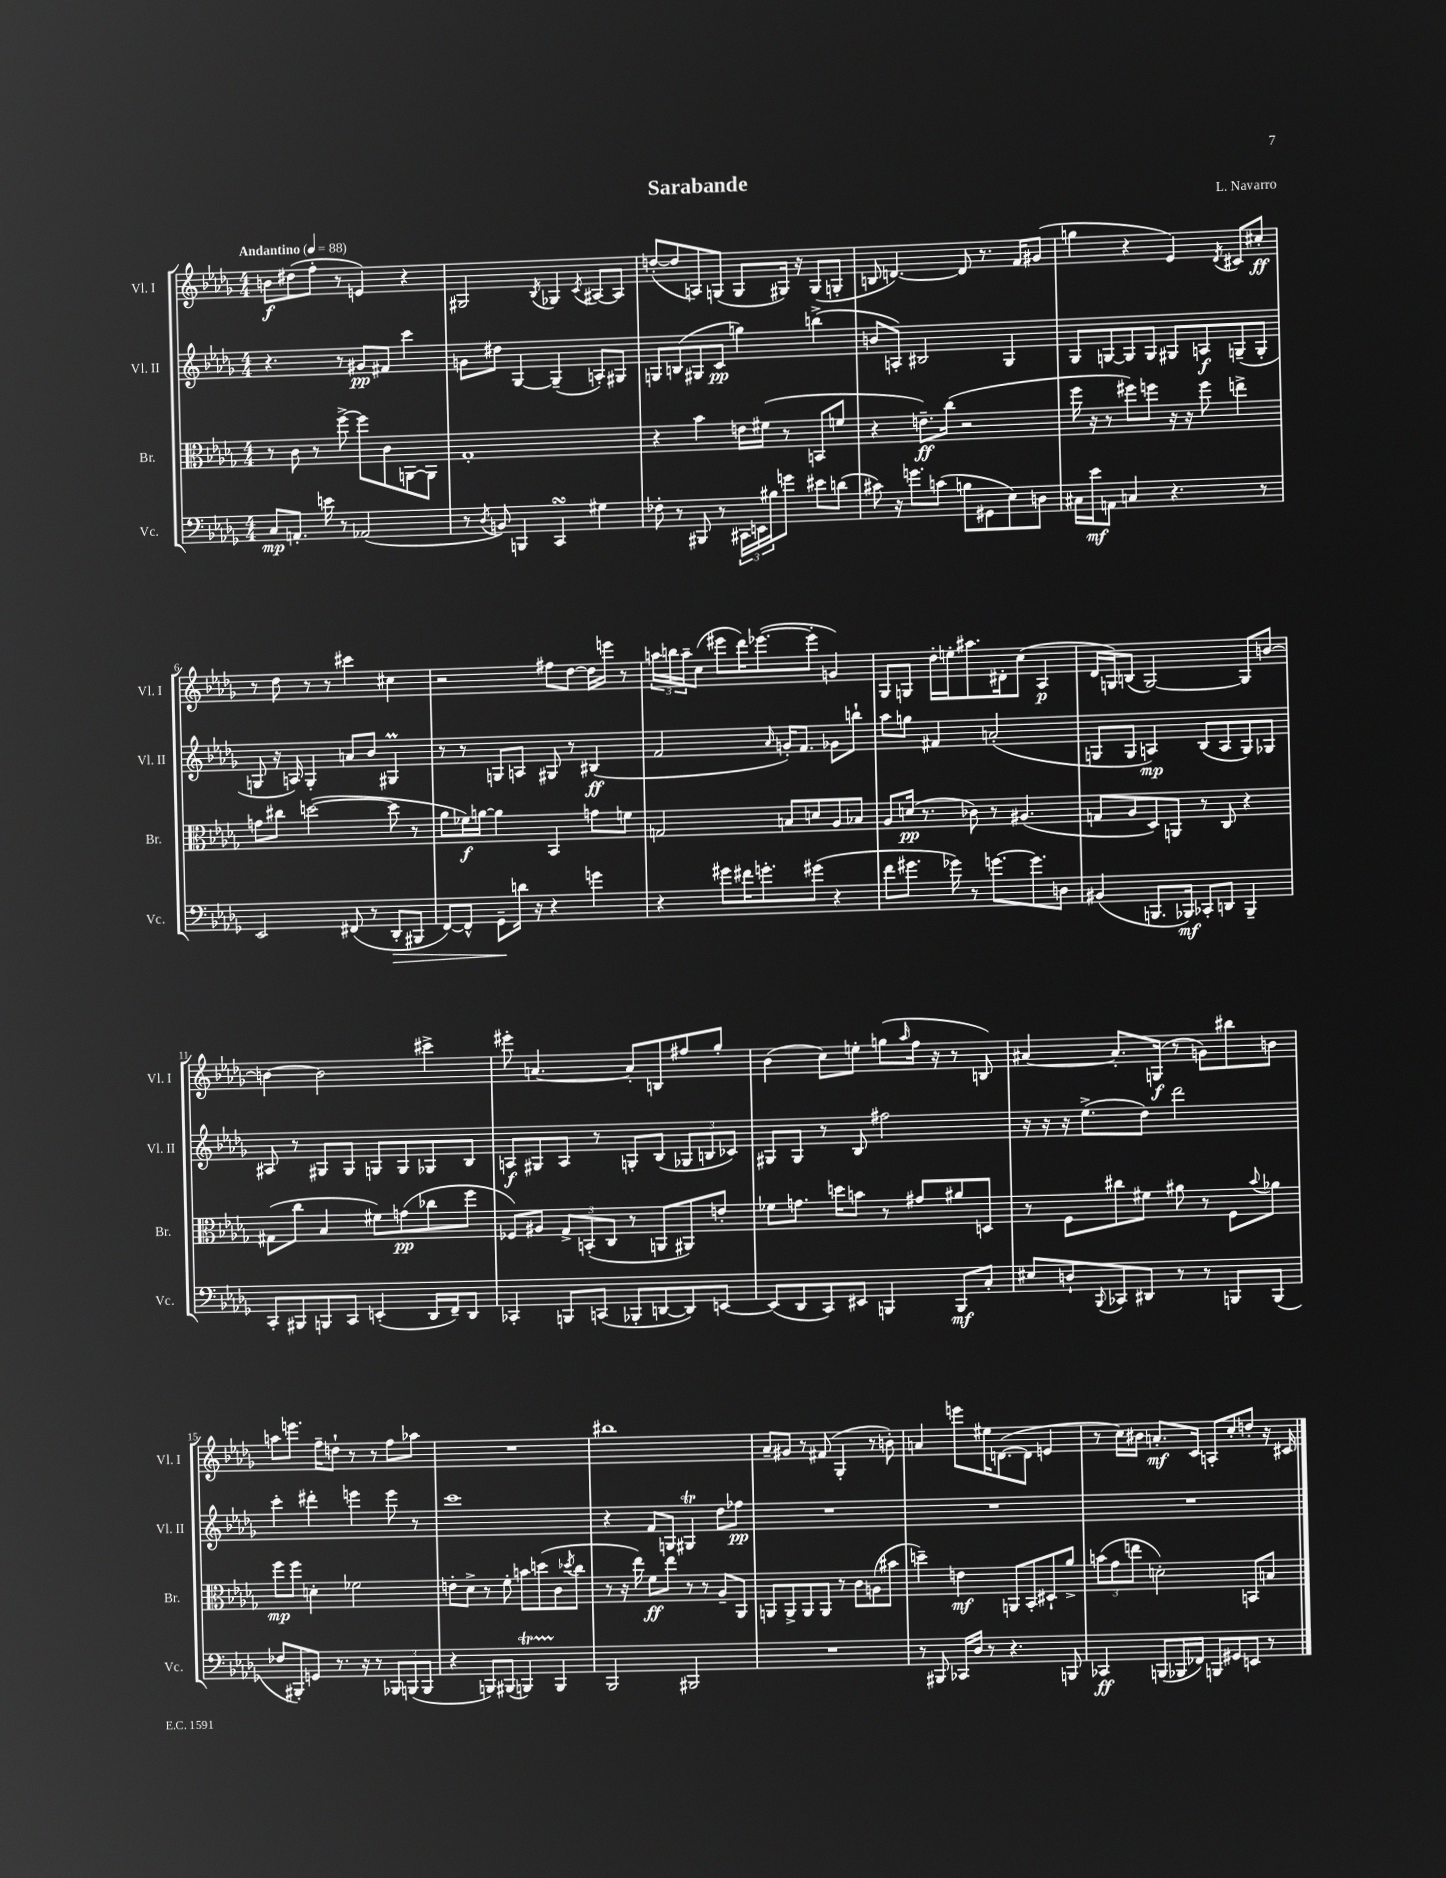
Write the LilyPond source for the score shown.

\header { title = "Sarabande" composer = "L. Navarro" }
<<
\new StaffGroup <<
\new Staff = "s0" \with { instrumentName = "Vl. I" shortInstrumentName = "Vl. I" } {
    \clef treble \key des \major \numericTimeSignature \time 4/4 \tempo "Andantino" 4 = 88
    b'8\f dis''8( f''8-. r8 e'4) r4 |
    gis2 \acciaccatura { bes8 } ges4 \acciaccatura { c'8 } ais8~ ais8 |
    d''8~-.( d''8 a8) g8( g8 gis16) r16 gis8( g8-. |
    b8 d'4.~) d'8 r8. f'16 gis'8( |
    g''4 r4 ees'4) \acciaccatura { des'8 } cis'8 cis''8-.\ff |
    r8 des''8 r8 r8 cis'''4 cis''4 |
    r2 fis''8 des''8~ des''16 e'''16 r8 |
    \tuplet 3/2 { a''16 b''16 a''16-- } c''8( eis'''8 des'''16) ees'''8.~( ees'''8-. g'4) |
    ges8 g8 des''16-. e''16-. ais''8. dis'16-. c''8( aes4\p |
    des'16 g16) b8( g2~) g8 b'8~ |
    b'4~ b'2 cis'''4-> |
    eis'''8-. a'4.~ a'8-. b8 fis''8 ges''8-. |
    bes'4( c''8) e''8-. g''8( \grace { aes''16 } f''16 r16 r8 b8) |
    ais'4~ ais'8.-. g16\f( r8 g'8) bis''8 b'8 |
    a''8 e'''8. f''16-- d''8-! r8 r8 f''8 aes''8 |
    R1 |
    bis''1 |
    aes'8-- gis'8 r8 fis'8( ges4-. r8 b'8-.) |
    a'4 e'''8 eis''16 d'8.~( d'8 e'4 |
    r8 c''16) bis'16 a'8.-.\mf c'16 a8-. c''8-. d''8-. r16 cis'16 \bar "|." |
}
\new Staff = "s1" \with { instrumentName = "Vl. II" shortInstrumentName = "Vl. II" } {
    \clef treble \key des \major \numericTimeSignature \time 4/4
    r4. r8 gis'8\pp fis'8 c'''4 |
    g'8 dis''8 ges4~ ges4--( a8-.) gis8 |
    g8 b8( gis8 c'8\pp g''4) b''4->( |
    b'8 a8-.) bis2 ges4 |
    ges8 g8~ g8 g8 gis8 a8\f g8--( g8-. |
    g8 r16 a16) g4-. a'8 bes'8 gis4\prall |
    r8 r8 g8 a8 gis8 r8 bis4\ff( |
    f'2 \grace { aes'16 } g'16-.) f'8. ges'8 b''8-! |
    aes''8 g''8 fis'4 a'2-.( |
    g8 g8 a4\mp) bes8( a8 g8) ges8 |
    ais8 r8 gis8 gis8 g8 g8 ges8 bes8 |
    a8\f gis8 a8 r8 g8-. bes8( \tuplet 3/2 { ges8 b8 ces'8) } |
    gis8 gis8 r8 bes8 fis''2 |
    r16 r16 r16 ees''8.->( des''8) des'''2 |
    c'''4-. dis'''4-. e'''4 e'''8 r8 |
    c'''1 |
    r4 f'8 g8 gis4\trill des''8 fes''8\pp |
    R1 |
    R1 |
    R1 \bar "|." |
}
\new Staff = "s2" \with { instrumentName = "Br." shortInstrumentName = "Br." } {
    \clef alto \key des \major \numericTimeSignature \time 4/4
    r8 c'8 r8 f''8~-> f''8 c'8 a,8~ a,8 |
    ges1-. |
    r4 bes'4 e'16 fis'16( r8 b,8 f'8 |
    r4 e'8.--\ff) c''16( r2 |
    f''16 r16 r8 fis''8) f''8 r16 r16 f''8 e''4-> |
    g'8 cis''8 d''2~( d''8 r8 |
    aes'8 fes'16\f) a'16~ a'4 bes,4 g'8 f'8 |
    g2 b8 d'8 aes8 bes8 |
    aes8 d'16\pp( r8. ces'8) r8 ais4.( |
    g8 aes8 des8) a,8 r8 c8 r4 |
    gis8( c''8 bes4 fis'8) g'8\pp( ces''8 f''8 |
    fes8) ais8 \tuplet 3/2 { ges8-> b,8-.( c8 } r8 a,8 ais,8) e'8-. |
    fes'8 g'8. d''16 b'8 r8 gis'8 ais'8 d8 |
    r8 f8 cis''8 fis'8 ais'8 r8 f8 \appoggiatura { bes'8 } aes'8 |
    f''8\mp f''8 d'4-. fes'2 |
    e'8-. des'8-> r8 f'8-. b'8 d''8( c'8 \acciaccatura { des''8 } c''8 |
    r8 r16 ees''16) f'8\ff ees''8 r8 r8 aes8-- aes,8 |
    a,8 a,8-> a,8 a,8 r8 c'8 a8( bis'8 |
    d''4--) e'4\mf a,8 bes,8-. dis8-! aes'8-> |
    \tuplet 3/2 { b'8( ges'8 e''8 } d'2-.) b,8 b8 \bar "|." |
}
\new Staff = "s3" \with { instrumentName = "Vc." shortInstrumentName = "Vc." } {
    \clef bass \key des \major \numericTimeSignature \time 4/4
    c8\mp a,8.-. e'16 r8 aes,2( |
    r8 \acciaccatura { des8 } b,8) b,,4 c,4\turn gis4 |
    fes8-. r8 bis,,8 r8 \tuplet 3/2 { cis,16 e,16 bis16 } g'8 eis'8 d'8( |
    cis'8) r16 g'8. c'8( b8 gis,8 ees8) d8 |
    cis16 ees'16\mf a,8 c4 r4. r8 |
    ees,2 fis,8( r8 des,8-.\> bis,,8 |
    f,8~) f,8-^ ges,8--\! d'16 r16 r4 g'4 |
    r4 gis'8 fis'16 g'8.-. gis'8( r4 |
    f'8 gis'8. ges'16) r8 g'8.~ g'8. d8 |
    bis,4( b,,8. bes,,16\mf) ces,8-. d,8 bes,,4-- |
    c,8-. bis,,8 b,,8 c,8 e,4-.( des,16 f,16--) des,8 |
    ces,4-. b,,8 c,8( bes,,8-. d,8~ d,8) e,8~ |
    e,8( des,8 c,8) eis,8 b,,4 b,,8\mf c8-. |
    eis8 d8-! \appoggiatura { bes,,8 } ces,8 dis,8 r8 r8 b,,8 b,,8( |
    fes8 bis,,8-.) g,8 r8. r16 r8 \tuplet 3/2 { bes,,8 b,,8( b,,8 } |
    r4 b,,8) bis,,8( b,,4\startTrillSpan) b,,4\stopTrillSpan |
    bes,,2 bis,,2 |
    R1 |
    r8 bis,,8 ces,16 des16 r8 r4. b,,8 |
    ces,4\ff b,,8( bes,,16 fes,16) b,,8 gis,8 e,8 r8 \bar "|." |
}
>>
>>
